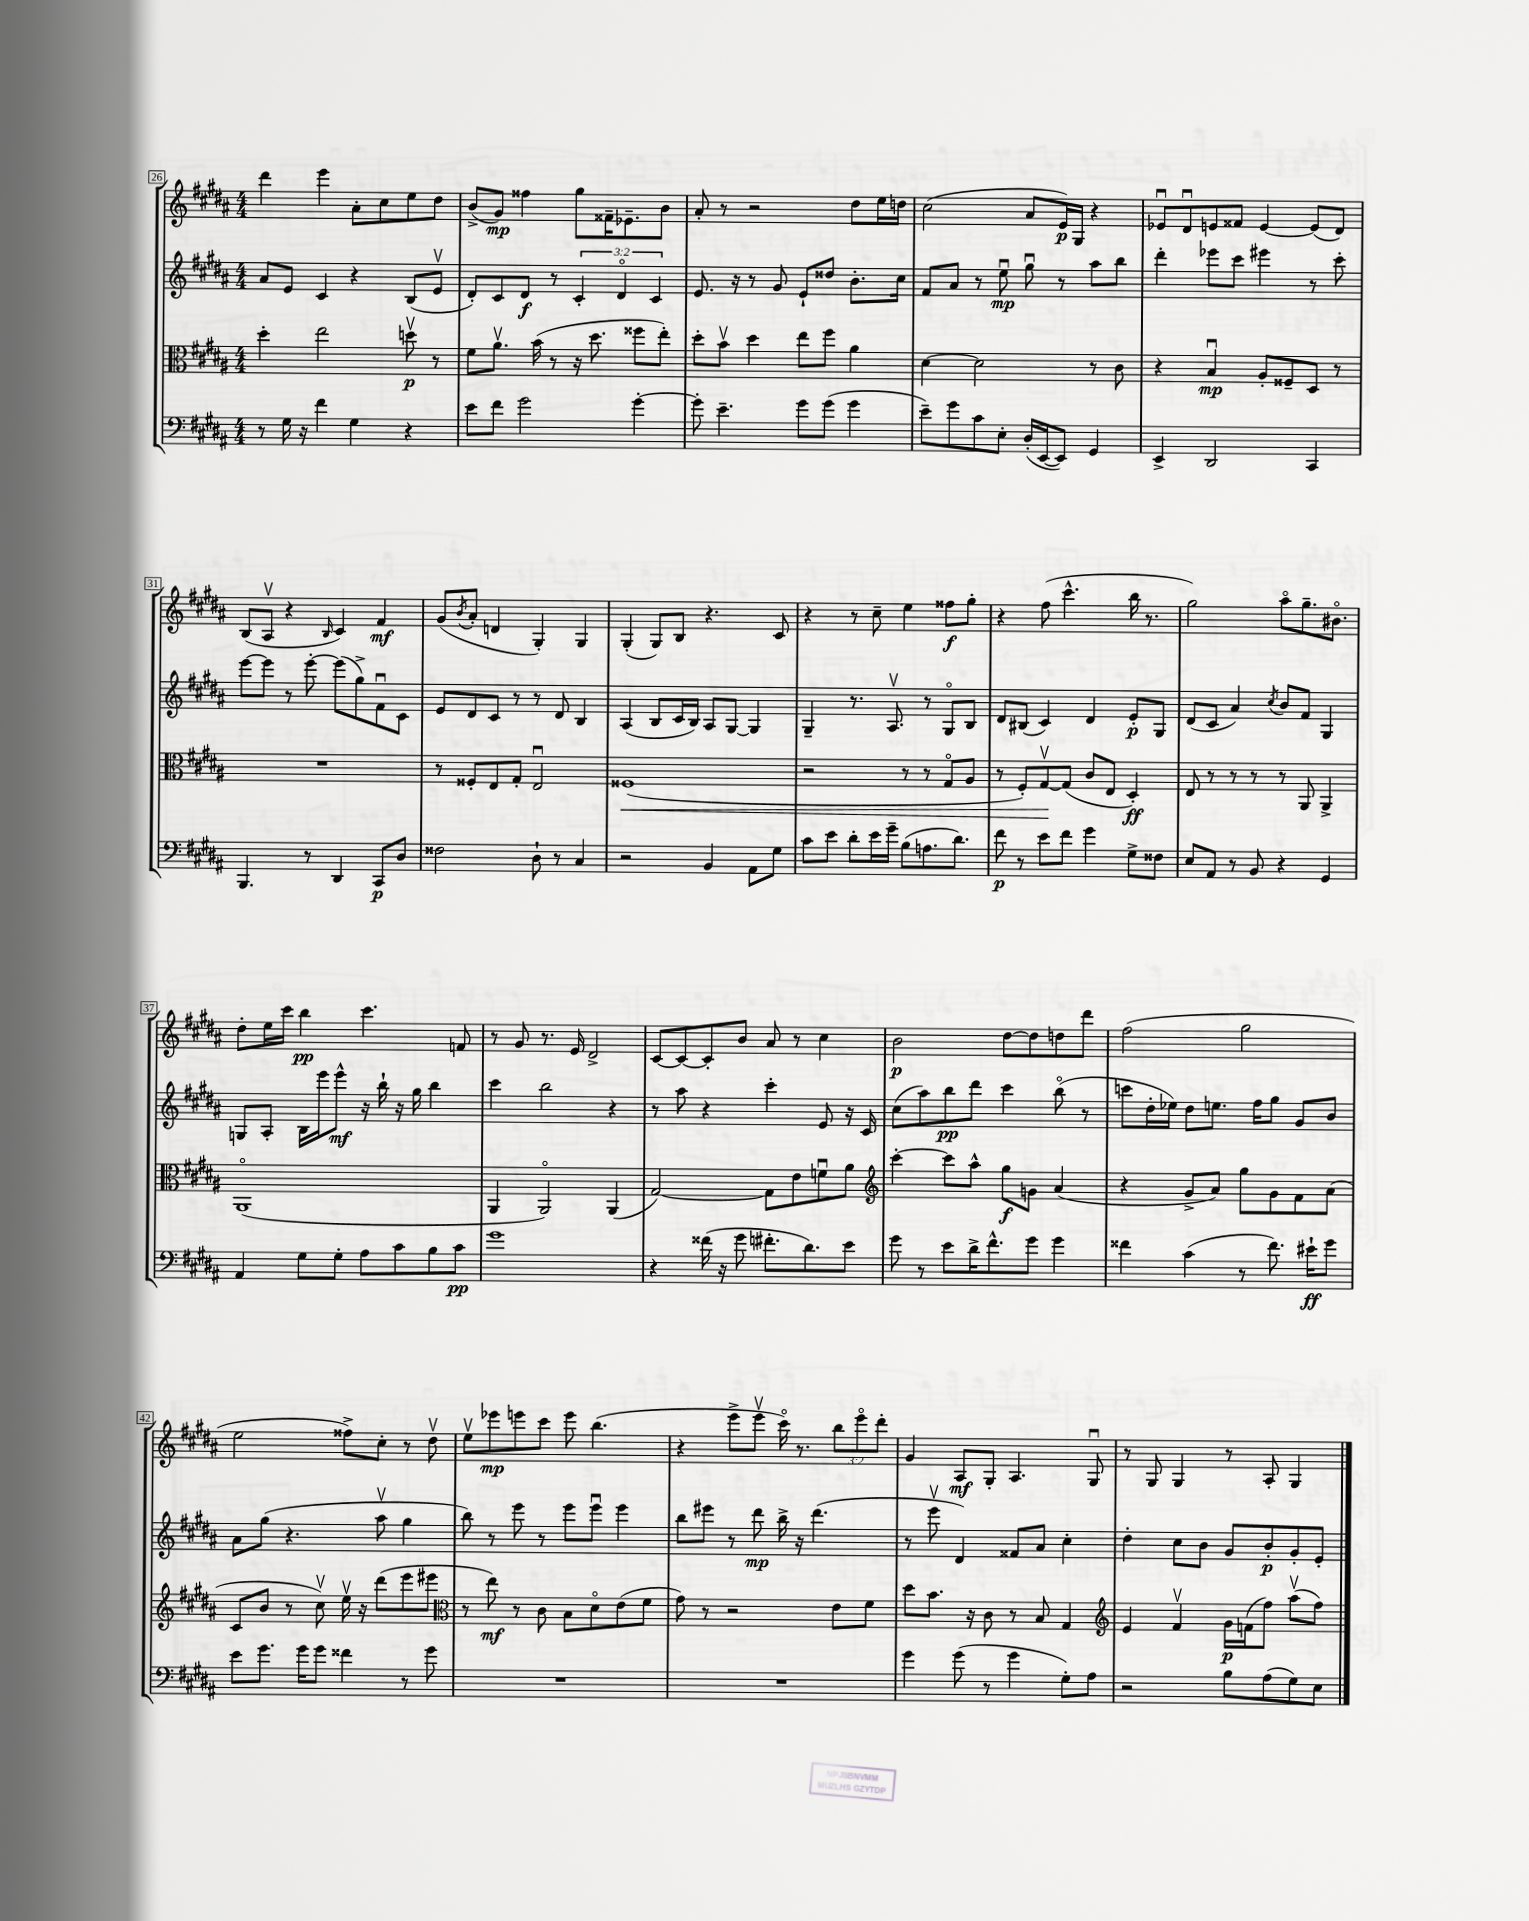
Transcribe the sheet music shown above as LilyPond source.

<<
\new StaffGroup <<
\new Staff = "s0" {
    \clef treble \key b \major \numericTimeSignature \time 4/4 \override Staff.TupletNumber.text = #tuplet-number::calc-fraction-text
    dis'''4 e'''4 ais'8-. cis''8 e''8 dis''8 |
    b'8->( gis'8\mp) fisis''4 gis''8 fisis'16-- ees'8.-- b'8 |
    ais'8-. r8 r2 dis''8 e''16 d''16 |
    cis''2( ais'8 e'16\p) gis16 r4 |
    ees'8\downbow dis'8\downbow e'8 fisis'8 e'4~ e'8( dis'8) |
    b8( ais8\upbow r4 \grace { b16 } cis'4) fis'4\mf |
    gis'8( \acciaccatura { b'8 } ais'8-. d'4 gis4-.) gis4 |
    gis4-.( gis8) b8 r4. cis'8 |
    r4 r8 cis''8-- e''4 fisis''8\f gis''8-. |
    r4 fis''8( cis'''4.-^ b''16 r8. |
    gis''2) ais''8\flageolet gis''8.-- bis'8.\flageolet |
    dis''8-. e''16 cis'''16 b''4\pp cis'''4. f'8 |
    r8 gis'8 r8. e'16 dis'2-> |
    cis'8~ cis'8~ cis'8-. b'8 ais'8 r8 cis''4 |
    b'2\p dis''8~ dis''8 d''8 dis'''8 |
    fis''2( gis''2 |
    e''2 fisis''8->) cis''8-. r8 dis''8\upbow |
    e''8\upbow ees'''8\mp e'''8 cis'''8 e'''8 b''4.( |
    r4 e'''8-> e'''8\upbow cis'''16\flageolet) r8. \tuplet 3/2 { b''8 e'''8\flageolet dis'''8-. } |
    gis'4 ais8\mf gis8-. ais4. gis8\downbow |
    r8 gis8 gis4 r8 ais8-. gis4 \bar "|." |
}
\new Staff = "s1" {
    \clef treble \key b \major \numericTimeSignature \time 4/4 \override Staff.TupletNumber.text = #tuplet-number::calc-fraction-text
    ais'8 e'8 cis'4 r4 b8( e'8\upbow |
    dis'8-.) cis'8 dis'8\f r8 \tuplet 3/2 { cis'4-. dis'4\flageolet cis'4 } |
    e'8. r16 r8 gis'8 e'8-! disis''8 b'8.-. cis''16 |
    fis'8 ais'8 r8 e''8\downbow\mp gis''8\downbow r8 ais''8 b''8 |
    dis'''4-. ees'''8 cis'''8 eis'''4 r8 cis'''8-. |
    e'''8~ e'''8 r8 e'''8~-. e'''8( gis''8->) fis'8\downbow cis'8 |
    e'8 dis'8 cis'8 r8 r8 dis'8 b4 |
    ais4( b8 cis'16 b16) ais8 gis8~ gis4 |
    gis4-- r8. ais8.\upbow r8 gis8\flageolet b8 |
    dis'8 bis8( cis'4) dis'4 e'8-.\p gis8 |
    dis'8( cis'8 ais'4) \acciaccatura { cis''8 } b'8 fis'8 gis4 |
    g8 ais8-. b16 e'''16 e'''8-^\mf r16 b''16-! r16 gis''16 b''4 |
    cis'''4 b''2 r4 |
    r8 ais''8 r4 cis'''4-. e'8 r16 cis'16 |
    cis''8( ais''8) b''8\pp dis'''8 cis'''4 b''8\flageolet( r8 |
    c'''8 dis''16-. ees''16) dis''8 e''8. fis''16 gis''8 gis'8 b'8 |
    ais'8 gis''8( r4. ais''8\upbow gis''4 |
    b''8) r8 e'''8 r8 e'''8 e'''8\downbow e'''4 |
    b''8 eis'''8 r8 dis'''8\mp b''16-> r16 dis'''4.( |
    r8 e'''8\upbow dis'4) fisis'8 ais'8 cis''4-. |
    dis''4-. cis''8 b'8 gis'8 b'8-.\p gis'8-. e'8-. \bar "|." |
}
\new Staff = "s2" {
    \clef alto \key b \major \numericTimeSignature \time 4/4
    dis''4-. e''2 d''8\upbow\p r8 |
    fis'8 ais'8.\upbow b'16( r8 r16 dis''8. fisis''8 e''8-.) |
    dis''8-. b'8\upbow dis''4 e''8 fis''8 ais'4 |
    dis'4~ dis'2 r8 cis'8 |
    r4 b4\downbow\mp ais8-. fisis8-- dis8 r8 |
    R1 |
    r8 fisis8-. e8 gis8-. e2\downbow |
    fisis1\<( |
    r2 r8 r8 gis8\flageolet ais8 |
    r8 fis8-.) gis8~\upbow\! gis8( cis'8 e8 dis4-.\ff) |
    e8 r8 r8 r8 r8 ais,8 ais,4-> |
    ais,1\flageolet( |
    ais,4 ais,2\flageolet) ais,4( |
    gis2~) gis8 e'8 f'8\downbow ais'8 |
    \clef treble cis'''4~-. cis'''8 ais''8-^ gis''8\f g'8 ais'4( |
    r4 gis'8-> ais'8) gis''8 gis'8 fis'8 ais'8( |
    cis'8 b'8 r8 cis''8\upbow) e''16\upbow r16 dis'''8( e'''8 eis'''8 |
    \clef alto r8 e''8\mf) r8 cis'8 b8 dis'8\flageolet e'8( fis'8 |
    gis'8) r8 r2 e'8 fis'8 |
    dis''8 b'8. r16 cis'8 r8 b8 gis4 |
    \clef treble e'4 fis'4\upbow gis'16\p f'16( fis''8) ais''8\upbow( fis''8) \bar "|." |
}
\new Staff = "s3" {
    \clef bass \key b \major \numericTimeSignature \time 4/4
    r8 gis16 r16 fis'4 gis4 r4 |
    e'8 fis'8 gis'2 gis'4~-. |
    gis'8-. e'4.-- gis'8 gis'8( gis'4 |
    e'8--) gis'8 cis'8 e8-. dis16-.( e,16~ e,8) gis,4 |
    e,4-> dis,2 cis,4 |
    b,,4. r8 dis,4 cis,8\p dis8 |
    fisis2 dis8-! r8 cis4 |
    r2 b,4 ais,8 gis8 |
    cis'8 e'8 dis'8-. e'16 gis'16-- b8( a8. dis'8.) |
    fis'8\p r8 e'8 fis'8 gis'4 gis8-> fisis8 |
    e8 ais,8 r8 b,8 r4 gis,4 |
    ais,4 gis8 gis8-. ais8 cis'8 b8 cis'8\pp |
    gis'1 |
    r4 fisis'16( r16 gis'8 fis'8.-. dis'8.) e'8 |
    gis'8 r8 e'8 dis'16-> fis'8.-^ gis'8 gis'4 |
    fisis'4 cis'4( r8 fisis'8.) eis'16-!\ff gis'8 |
    e'8 gis'8. gis'16 gis'8 fisis'4 r8 gis'8 |
    R1 |
    R1 |
    gis'4 gis'8( r8 gis'4 gis8-.) ais8 |
    r2 b8 ais8( gis8) e8 \bar "|." |
}
>>
>>
\layout { \context { \Score currentBarNumber = #26 \override BarNumber.stencil = #(make-stencil-boxer 0.1 0.3 ly:text-interface::print) } }
